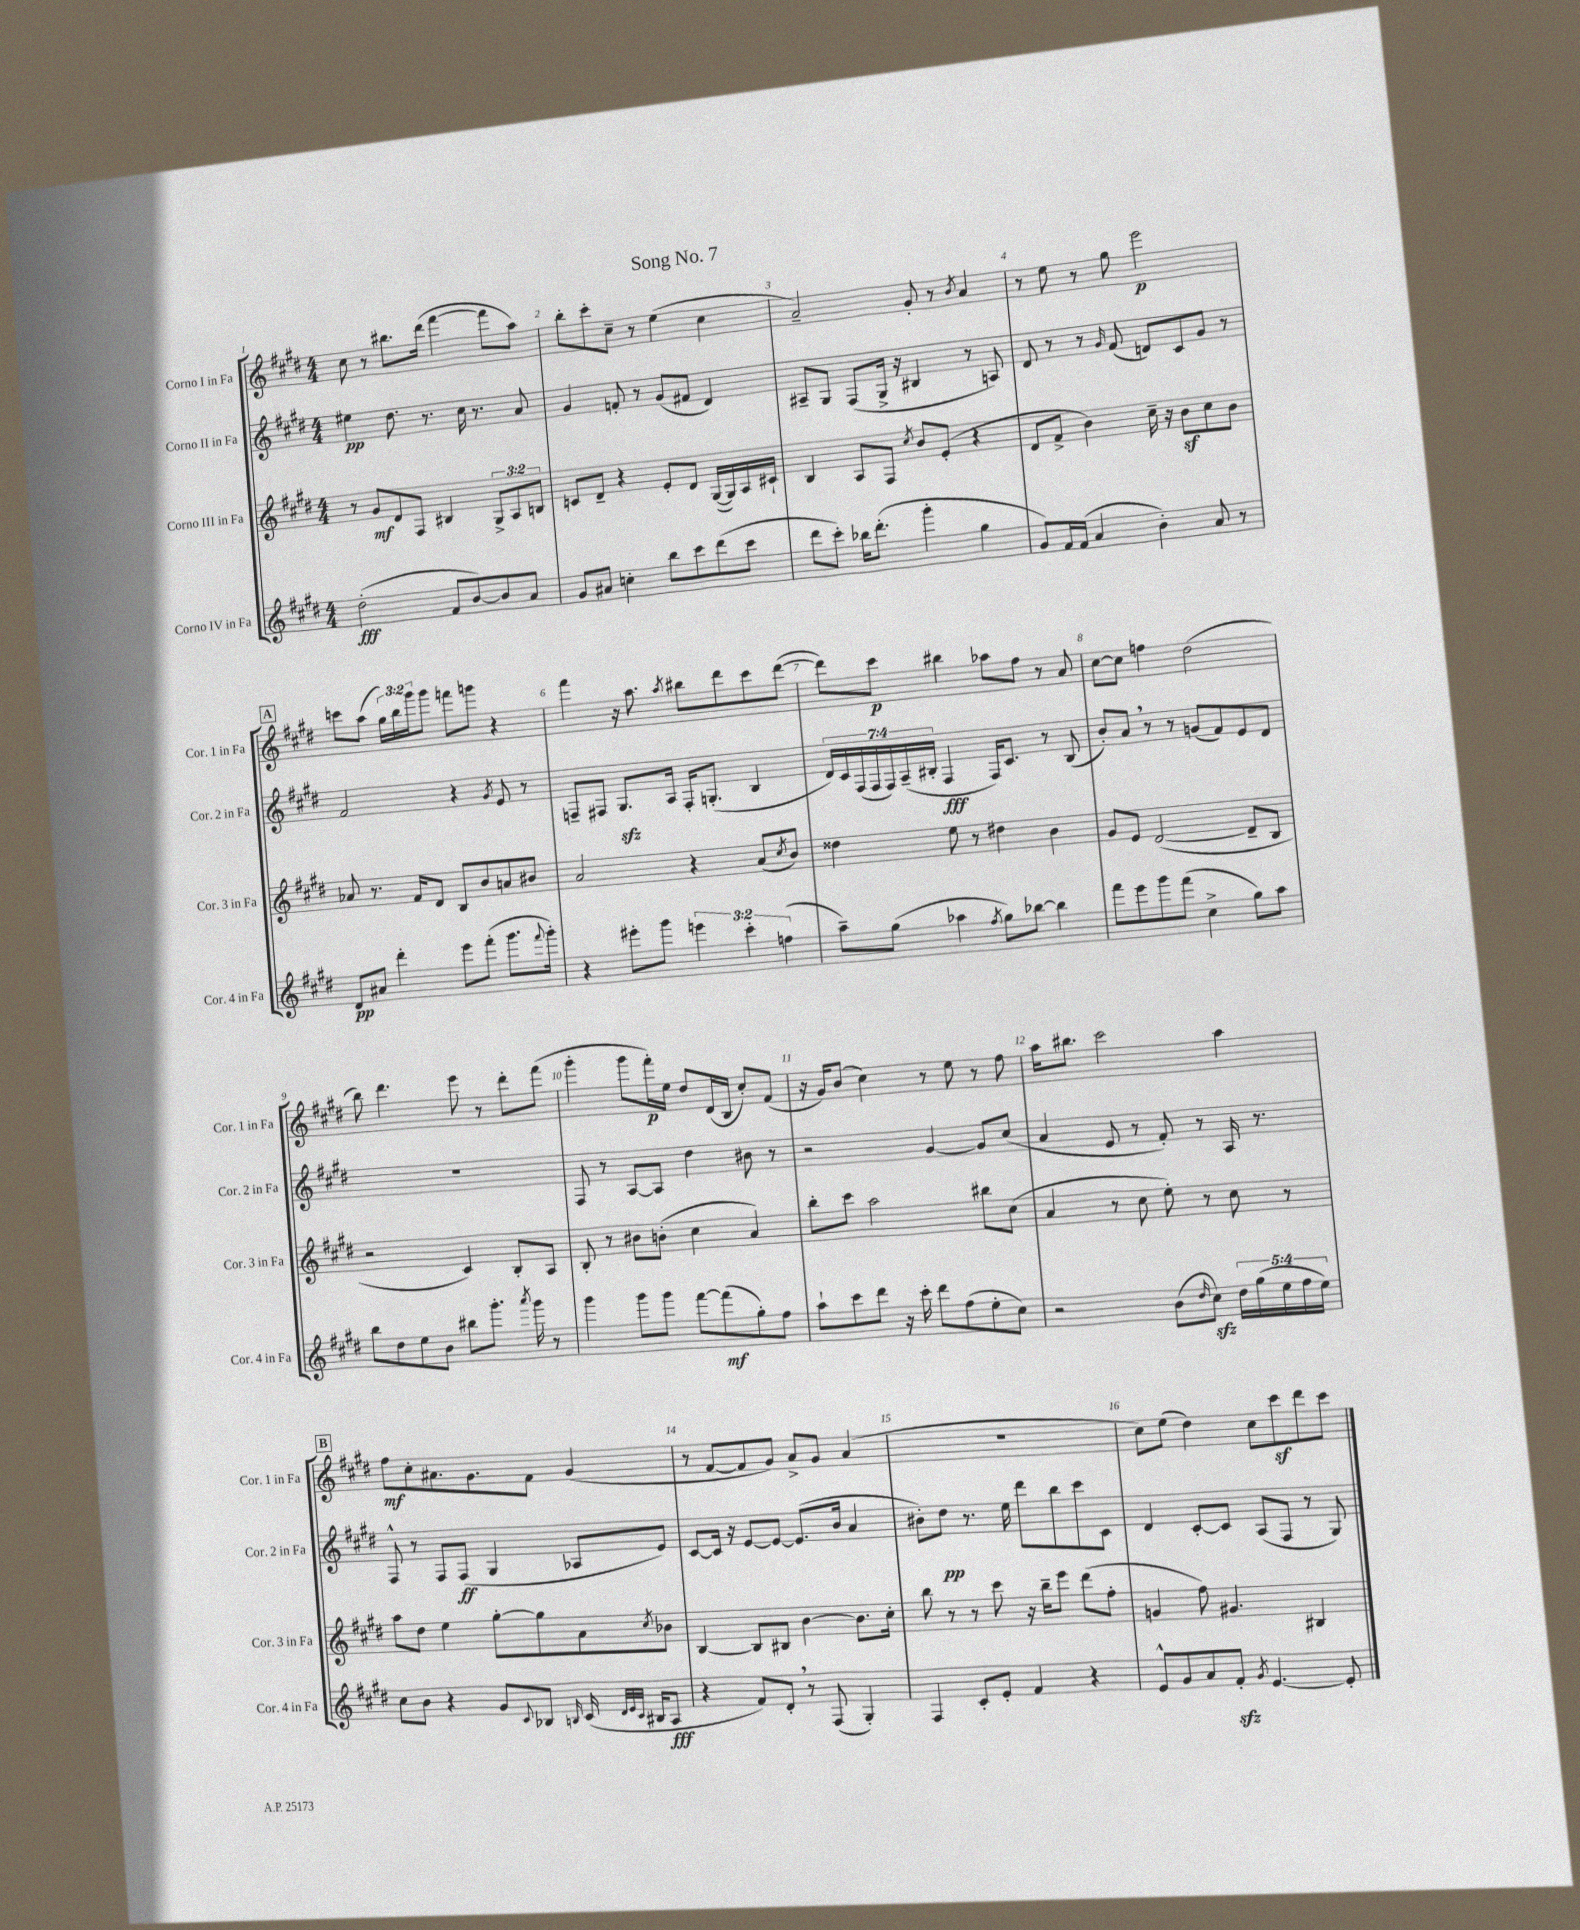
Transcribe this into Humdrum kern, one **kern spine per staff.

**kern	**kern	**kern	**kern
*staff4	*staff3	*staff2	*staff1
*clefG2	*clefG2	*clefG2	*clefG2
*k[f#c#g#d#]	*k[f#c#g#d#]	*k[f#c#g#d#]	*k[f#c#g#d#]
*M4/4	*M4/4	*M4/4	*M4/4
(2dd#'\	8r	4ee#\	8cc#\
.	8g#/L	.	8r
.	8d#/	8.dd#\	8.bb#\L
.	8F#/J	.	.
.	.	8.r	(16ddd#\Jk
8f#/L	4B#/	.	[4fff#\
[8b/)	.	16cc#\	.
.	.	8.r	.
8b/]	12G#^/L	.	8fff#\]L
.	12A/	.	.
8a/J	.	8a/	8aa\J)
.	12B/J	.	.
=	=	=	=
8g#/L	8c/L	4g#/	8bb'\L
8a#/J	8d#~/J	.	8ccc#'\
4cc'\	4r	8f'/	8cc#~\J
.	.	8r	8r
8bb\L	8e'/L	(8g#/L	(4ee\
8ccc#\	8d#/J	8f#/J	.
(8ddd#\	([16G#/LL	4d#/)	4cc#\
.	16G#/])	.	.
8ccc#\J	16A/	.	.
.	16c#`/JJ	.	.
=	=	=	=
8ddd#\L	4B/	8A#~/L	2a~/)
8ccc#'\J)	.	8G#/J	.
16bb-\LK	8A/L	(8F#/L	.
(8.ddd#'\J	.	.	.
.	8F#/J	16G#^/Jk	.
.	.	16r	.
.	8qcc#/	.	.
4ggg#'\	8b/L	4B#/	8g#'/
.	(8e'/J	.	8r
.	.	.	8qb/
4gg#\	4r	8r	4a/
.	.	8A/)	.
=	=	=	=
8g#/L)	8d#/L	8d#/	8r
16f#/L	8f#^/J	8r	8ee\
(16f#/JJ	.	.	.
4a/	4b\)	8r	8r
.	.	16qqg#/	.
.	.	(8f#/	8gg#\
4b'\)	16cc#~\	8d/L)	2eee\
.	16r	.	.
.	8b\L	8c#/	.
8a/	8cc#\	8g#/J	.
8r	8b\J	8r	.
=	=	=	=
8d#/L	8a-/	2f#/	8ccc\L
8a#/J	8.r	.	(8aa\J
4ddd#'\	.	.	24gg#\LL)
.	.	.	24bb\
.	16f#/LK	.	.
.	.	.	24ggg#\J
.	8d#/J	.	8ggg#\J
8eee\L	8B/L	4r	8fff\L
(8fff#'\J	8b/	.	8ggg\J
.	.	8qg#/	.
8.ggg#\L	8a/	8e/	4r
.	8b#/J	8r	.
8qqfff#/	.	.	.
16ggg#'\Jk)	.	.	.
=	=	=	=
4r	2a/	8F~/L	4fff#\
.	.	8F#/J	.
8eee#'\L	.	8.G#/L	16r
.	.	.	8.aa\
8ggg#\J	.	.	.
.	.	16A/Jk	.
.	.	.	8qaa/
6eee\	4r	16F#'/LK	8bb#\L
.	.	(8.G'/J	.
.	.	.	8ddd#\
6ccc#'\	.	.	.
.	(8a/L	4B/	8ccc#\
(6ff\	.	.	.
.	8qcc#/	.	.
.	8b/J)	.	([8ddd#\J
=	=	=	=
8aa~\L)	4dd##\	28d#/LL)	8ddd#\]L)
.	.	28c#/	.
.	.	(28F#/	.
.	.	28F#/	.
(8gg#\J	.	.	8ccc#\J
.	.	28F#/)	.
.	.	(28A~/	.
.	.	28B#'/JJ	.
4aa-\	8ee\	4F#/	4bb#\
.	8r	.	.
8qff#/	.	.	.
8gg#\L)	4dd#\	16F#/LK)	8aa-\L
.	.	8.c#/J	.
[8bb-\J	.	.	8ff#\J
4bb-\]	4b\	8r	8r
.	.	(8B#/	8a/
=	=	=	=
8fff#\L	8g#/L	8b'/L)	[8cc#\L
8eee\	8e/J	8a/J	8cc#\]J
8ggg#\	([2d#/	8r	4ff\
(8fff#\J	.	8r	.
4cc#^\	.	(8g/L	(2dd#\
.	.	8f#/)	.
8gg#\L)	8d#~/]L	8e/	.
8aa\J	8B/J	8d#/J	.
=	=	=	=
8bb\L	2r	1r	8bb\)
8dd#\	.	.	4.ddd#\
8ee\	.	.	.
8b\J	.	.	.
8bb#\L	4c#/)	.	8eee\
8.ggg#'\J	.	.	8r
.	8B'/L	.	8ddd#'\L
8qaaa/	.	.	.
16ggg#\	.	.	.
8r	8A/J	.	(8fff#\J
=	=	=	=
4ggg#\	8B'/	8F#/	4ggg#'\
.	8r	8r	.
8ggg#\L	8b#\L	[8A/L	8ggg#\L
8ggg#\J	(8b'\J	8A/]J	16fff#'\L)
.	.	.	16ee\JJ
[8fff#\L	4cc#\	4dd#\	8dd#/L
(8fff#\]	.	.	(16d#/L
.	.	.	16B/JJ
8gg#'\)	4a/)	8b#\	8cc#'/L)
8ff#\J	.	8r	(8f#/J
=	=	=	=
8aa`\L	8bb'\L	2r	16r
.	.	.	16g#/LK)
8ccc#\	8ccc#\J	.	(8b/J
8ddd#\J	2aa\	.	4cc#\)
16r	.	.	.
16ccc#'\	.	.	.
8ddd#\L	.	[4g#/	8r
(8ff#\	.	.	8ee\
8ee'\	8bb#\L	8g#/]L	8r
8cc#\J)	(8cc#\J	(8cc#/J	8ff#\
=	=	=	=
2r	4a/	4a/	16aa\LK
.	.	.	8.bb#\J
.	8r	8e/	2ccc#\
.	8cc#\	8r	.
(8b\L	8ee'\)	8f#'/)	.
16qqdd#/	.	.	.
8cc#\J)	8r	8r	.
20dd#\LL	8cc#\	16A/	4aa\
(20gg#\	.	.	.
.	.	8.r	.
20ee\	.	.	.
.	8r	.	.
20ff#\	.	.	.
20ee\JJ)	.	.	.
=	=	=	=
8cc#\L	8aa\L	8F#^^/	8ff#\L
8b\J	8dd#\J	8r	8cc#'\
4r	4ee\	8F#/L	8.a#\
.	.	(8F#/J	.
.	.	.	8.g#\
8g#/L	[8gg#'\L	4G#/	.
8qqc#/	.	.	.
8B-/J	8gg#\]	.	8f#\J
16qqB/	.	.	.
(16c#/	8a\	8A-/L	(4g#/
32qqd#/LLL	.	.	.
32qqe/	.	.	.
32qqc#/JJJ	.	.	.
16B#/LK	.	.	.
.	8qcc#/	.	.
8A/J	8b-\J	8e/J)	.
=	=	=	=
4r	[4B/	[8c#/L	8r
.	.	16c#/]Jk	[8f#/L
.	.	16r	.
8f#/L)	8B/]L	[8e/L	8f#/]
8d#'/J	8B#/J	8e/_J	8g#/J)
8r	[4b\	(8.e/]L	8a^/L
(8F#/	.	.	8g#/J
.	.	16b/Jk	.
4G#'/)	8.b\]L	4a/	(4a/
.	16cc#'\Jk	.	.
=	=	=	=
4F#/	8bb\	8b#'\L)	1r
.	8r	8dd#\J	.
8c#'/L	8r	8.r	.
8e'/J	8ccc#\	.	.
.	.	16ee\	.
4f#/	16r	8ddd#\L	.
.	16bb~\LK	.	.
.	8eee\J	8bb\	.
4r	(8ddd#\L	8ccc#\	.
.	8ff#'\J	8c#\J	.
=	=	=	=
8e^^/L	4g/	4d#/	8cc#\L)
8g#/	.	.	(8ee\J
8a/	8ff#\)	[8c#'/L	4dd#\)
8f#'/J	4.g#/	8c#/]J	.
8qg#/	.	.	.
[4.e/	.	(8A/L	8cc#\L
.	.	8F#/J	8ccc#\
.	4B#/	8r	8ddd#\
8e'/]	.	8G#/)	8ccc#\J
==	==	==	==
*-	*-	*-	*-
